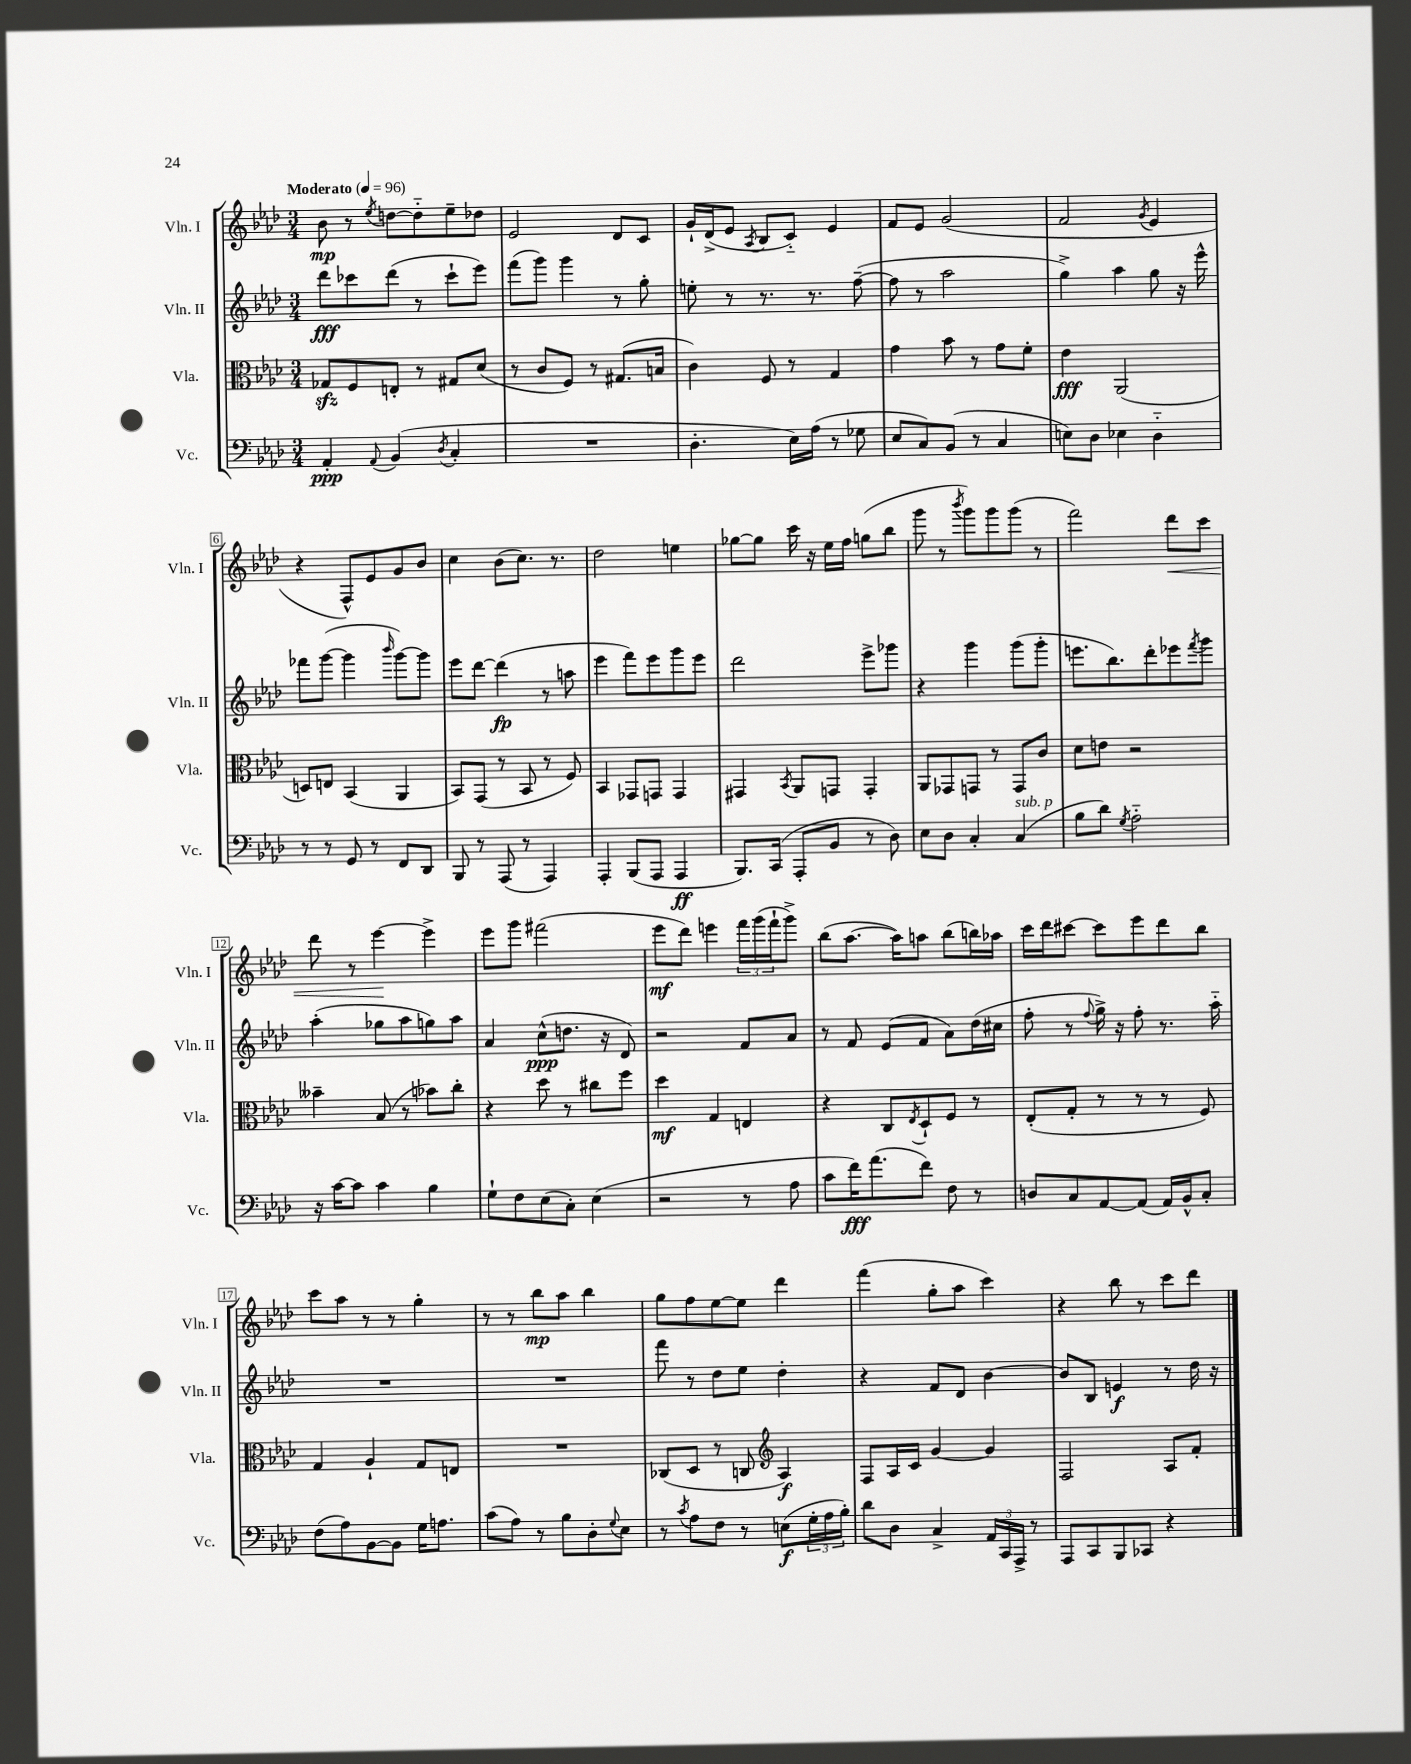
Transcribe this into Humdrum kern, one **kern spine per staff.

**kern	**kern	**kern	**kern
*staff4	*staff3	*staff2	*staff1
*clefF4	*clefC3	*clefG2	*clefG2
*k[b-e-a-d-]	*k[b-e-a-d-]	*k[b-e-a-d-]	*k[b-e-a-d-]
*M3/4	*M3/4	*M3/4	*M3/4
*MM96	*MM96	*MM96	*MM96
4AA-'	8G-	8ddd-	8b-
.	8F	8ccc-	8r
8qqAA-	.	.	8qee-
(4BB-	8E'	(8ddd-	[8dd
.	8r	8r	8dd'~]
8qD-	.	.	.
4C'	8G#	8ccc-`	8ee-~
.	(8d-	8eee-)	8dd-
=	=	=	=
2.r	8r	(8fff	2e-
.	8c	8ggg)	.
.	8F)	4ggg	.
.	8r	.	.
.	(8.G#	8r	8d-
.	.	8gg'	8c
.	16B	.	.
=	=	=	=
4.D-'	4c)	8ee'	16g`
.	.	.	(16d-^
.	.	8r	8e-
.	.	.	8qA-
.	8F	8.r	8B-
16E-)	8r	.	8c'~)
(16A-	.	8.r	.
8r	4G	.	4e-
8G-	.	([8ff~	.
=	=	=	=
8E-	4g	8ff]	8f
8C)	.	8r	8e-
(8BB-	8b-	2aa-	(2g
8r	8r	.	.
4C	8g	.	.
.	8f'	.	.
=	=	=	=
8E)	4e-	4gg^)	2f
8D-	.	.	.
4E-	(2AA-	4aa-	.
.	.	.	8qg
4D-'~	.	8gg	4e-
.	.	16r	.
.	.	16eee-^^	.
=	=	=	=
8r	8D)	8fff-	4r
8r	8E	([8ggg	.
8GG	(4BB-	4ggg]	8F^^)
8r	.	.	8e-
.	.	16qqbbb-	.
8FF	4AA-	[8ggg)	8g
8DD-	.	8ggg]	8b-
=	=	=	=
8BBB-	8BB-)	8eee-	4cc
8r	(8GG	[8ddd-	.
(8AAA-	8r	(4ddd-]	(8b-
8r	8BB-	.	8.cc)
4AAA-)	8r	8r	.
.	.	.	8.r
.	8F)	8aa	.
=	=	=	=
4AAA-'	4BB-	4eee-	2dd-
(8BBB-	8GG-	8fff)	.
8AAA-	8GG	8eee-	.
4AAA-	4GG	8ggg	4ee
.	.	8eee-	.
=	=	=	=
8.BBB-)	4GG#	2ddd-	[8gg-
.	.	.	8gg-]
(16CC	.	.	.
.	8qBB-	.	.
8AAA-'	8AA-	.	16ccc
.	.	.	16r
8BB-	8GG	.	16ee-
.	.	.	16ff
8r	4GG'	8eee-^	(8gg
8D-)	.	8ggg-	8bb-
=	=	=	=
8E-	8AA-	4r	8ggg
8D-	8GG-	.	8r
.	.	.	8qbbb-
4C'	8GG	4ggg	8ggg)
.	8r	.	8ggg
(4C	8GG	(8ggg	(8ggg
.	8c	8ggg'	8r
=	=	=	=
8B-	8d-	8.eee	2fff)
8d-)	8e	.	.
.	.	8.bb-)	.
8qG	.	.	.
2A-'~	2r	.	.
.	.	8ddd-'	.
.	.	8eee-	8ddd-
.	.	8qfff	.
.	.	8ggg	8ccc
=	=	=	=
16r	4b--~	(4aa-'	8ddd-
[16c	.	.	.
8c]	.	.	8r
4c	(8B-	8gg-	[4eee-
.	8r	8aa-	.
4B-	8b-)	8gg)	4eee-^]
.	8cc'	8aa-	.
=	=	=	=
8G`	4r	4a-	8eee-
8F	.	.	8ggg
(8E-	8dd-	(8cc^^	(2fff#
8C')	8r	8.dd	.
(4E-	8cc#	.	.
.	.	16r	.
.	8ff	8d-)	.
=	=	=	=
2r	4dd-	2r	8eee-
.	.	.	8ddd-)
.	4G	.	4eee
8r	4E	8f	24fff
.	.	.	(24ggg
.	.	.	24fff`
8A-	.	8a-	8ggg^)
=	=	=	=
8c	4r	8r	(8bb-
16f)	.	8f	[8.aa-
(8.a-	.	.	.
.	8C	(8e-	.
.	.	.	16aa-])
.	8qE-	.	.
8f)	8D-`	8f	8aa
8F	8F	8a-)	(8bb-
8r	8r	(16dd-	16bb)
.	.	16cc#	16aa-
=	=	=	=
8D	(8E-'	8ff'	16ccc
.	.	.	16ddd-
8C	8G'	8r	[8ccc#
.	.	8qqff	.
[8AA-	8r	16gg^)	8ccc#]
.	.	16r	.
(8AA-]	8r	8ff'	8eee-
16AA-)	8r	8.r	8ddd-
16BB-^^	.	.	.
8C'	8F)	.	8bb-
.	.	16aa-'~	.
=	=	=	=
(8F	4G	2.r	8ccc
8A-)	.	.	8aa-
[8BB-	4A-`	.	8r
8BB-]	.	.	8r
16G	8G	.	4gg'
8.A	.	.	.
.	8E	.	.
=	=	=	=
(8c	2.r	2.r	8r
8A-)	.	.	8r
8r	.	.	8bb-
8B-	.	.	8aa-
8D-'	.	.	4bb-
8qqG	.	.	.
8E-	.	.	.
=	=	=	=
8r	(8C-	8fff	8gg
8qc	.	.	.
8A-	8D-	8r	8ff
8F	8r	8dd-	[8ee-
8r	8C	8ee-	8ee-]
*	*clefG2	*	*
(8E	4A-)	4dd-'	4ddd-
24G'	.	.	.
24A-	.	.	.
24B-')	.	.	.
=	=	=	=
8d-	8F	4r	(4fff
8D-	16A-	.	.
.	16c	.	.
4C^	[4g	8f	8gg'
.	.	8d-	8aa-
24AA-	4g]	[4b-	4ccc)
24CC	.	.	.
24AAA-^	.	.	.
8r	.	.	.
=	=	=	=
8AAA-	2F	8b-]	4r
8CC	.	8B-	.
8BBB-	.	4e	8bb-
8CC-	.	.	8r
4r	8A-	8r	8ccc
.	8f'	16dd-	8ddd-
.	.	16r	.
==	==	==	==
*-	*-	*-	*-
